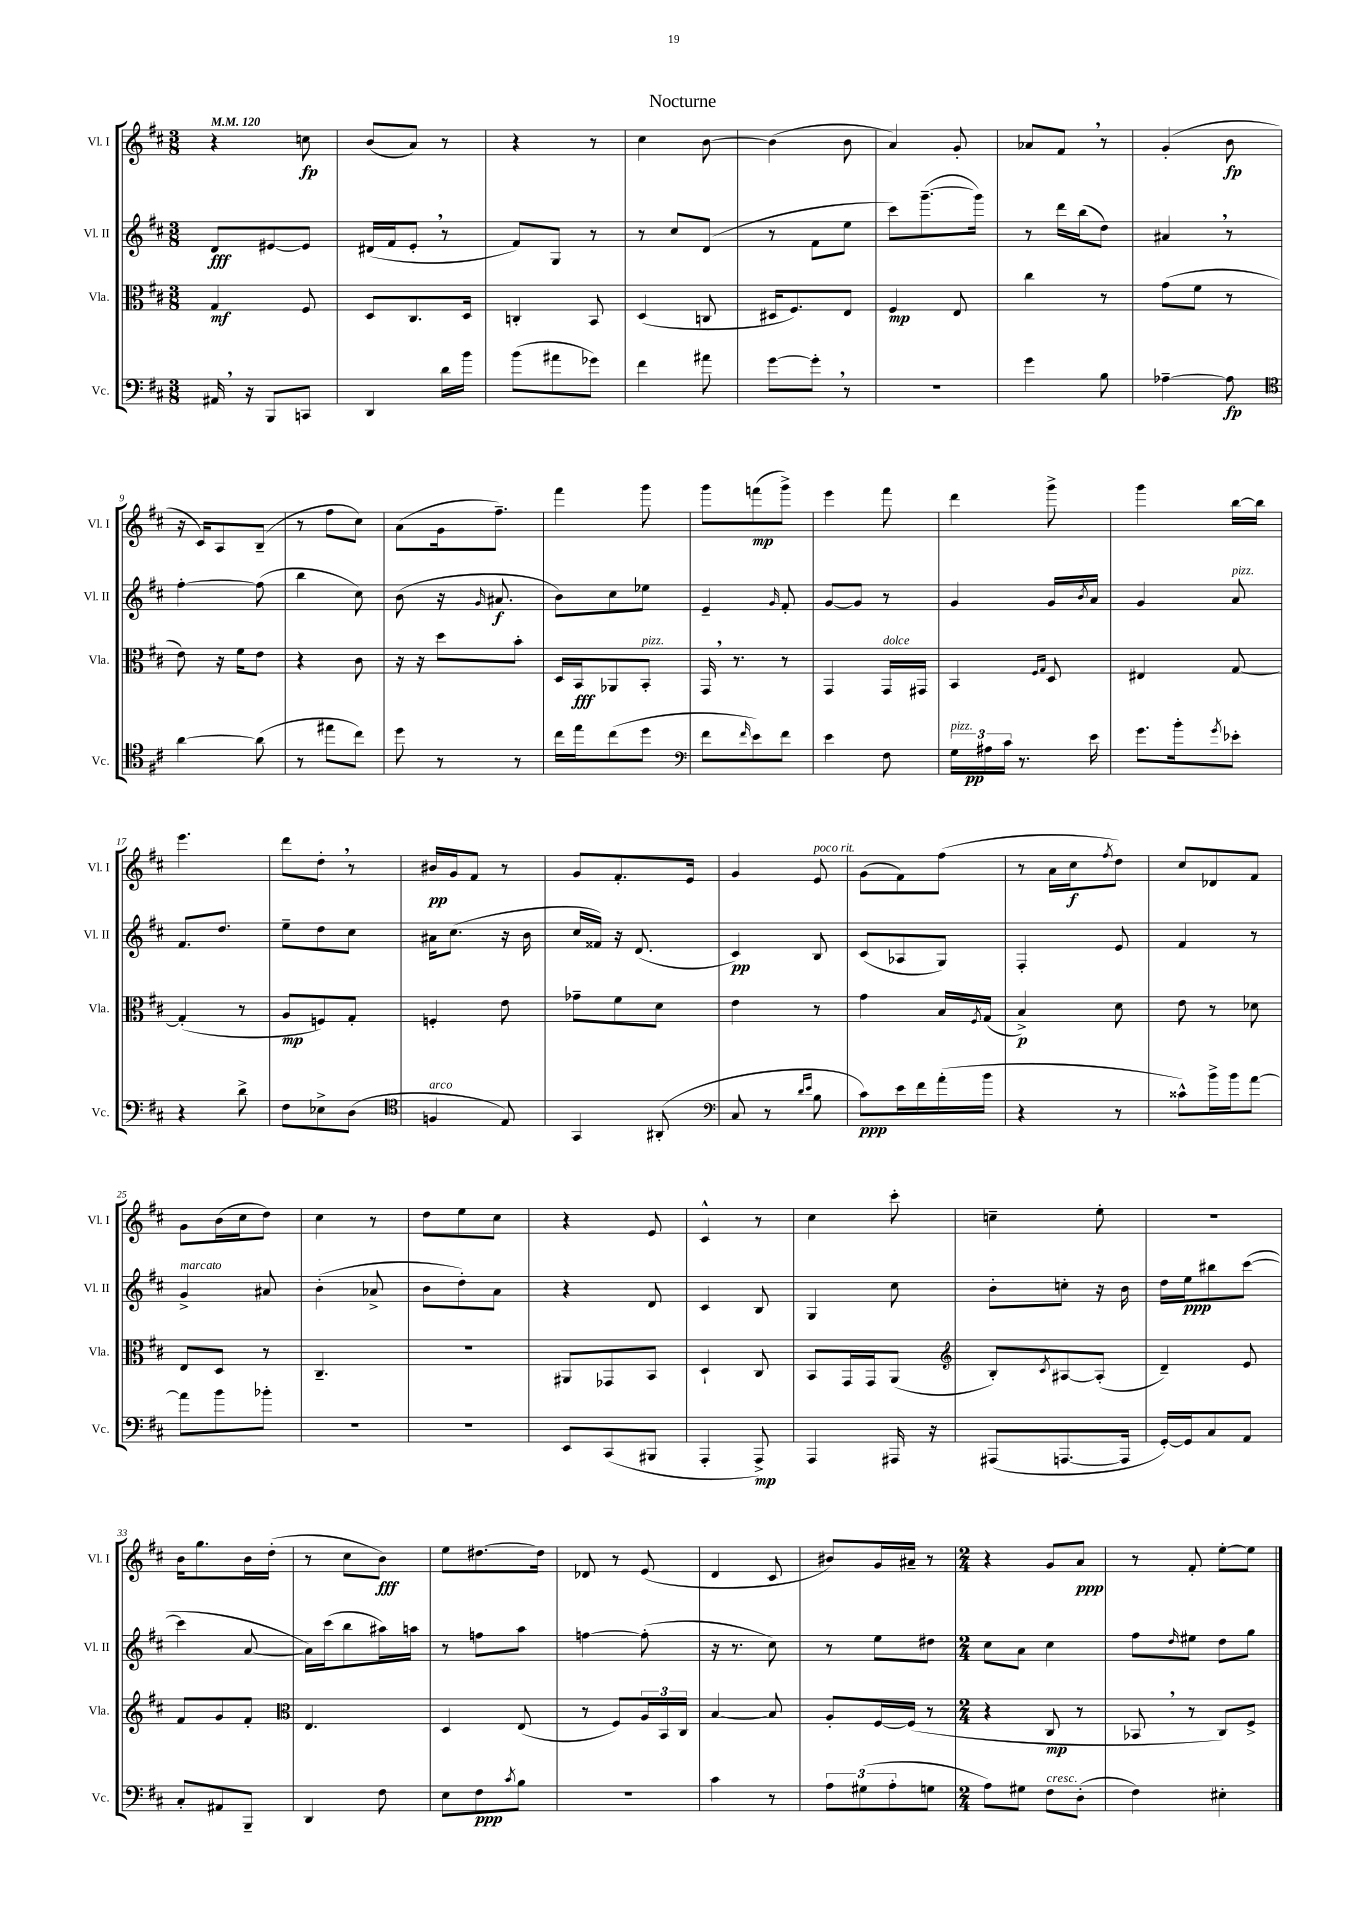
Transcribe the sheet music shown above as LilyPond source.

\header { title = "Nocturne" }
<<
\new StaffGroup <<
\new Staff = "s0" \with { instrumentName = "Vl. I" shortInstrumentName = "Vl. I" } {
    \clef treble \key d \major \numericTimeSignature \time 3/8 \tempo 4 = 120
    r4 c''8\fp |
    b'8( a'8) r8 |
    r4 r8 |
    cis''4 b'8~ |
    b'4( b'8 |
    a'4) g'8-. |
    aes'8 fis'8 \breathe r8 |
    g'4-.( b'8\fp |
    r16 cis'16) a8 b8--( |
    r8 fis''8 cis''8) |
    a'8( g'16 fis''8.--) |
    fis'''4 g'''8 |
    g'''8 f'''8\mp( g'''8->) |
    e'''4 fis'''8 |
    d'''4 g'''8-> |
    g'''4 b''16~ b''16 |
    e'''4. |
    d'''8 d''8-. \breathe r8 |
    bis'16\pp g'16 fis'8 r8 |
    g'8 fis'8.-. e'16 |
    g'4 e'8^\markup { \italic "poco rit." } |
    g'8( fis'8) fis''8( |
    r8 a'16 cis''16\f \acciaccatura { fis''8 } d''8) |
    cis''8 des'8 fis'8 |
    g'8 b'16( cis''16 d''8) |
    cis''4 r8 |
    d''8 e''8 cis''8 |
    r4 e'8 |
    cis'4-^ r8 |
    cis''4 cis'''8-. |
    c''4-- e''8-. |
    R4. |
    b'16 g''8. b'16 d''16-.( |
    r8 cis''8 b'8\fff) |
    e''8 dis''8.~ dis''16 |
    des'8 r8 e'8( |
    d'4 cis'8 |
    bis'8) g'16 ais'16-- r8 |
    \numericTimeSignature \time 2/4 r4 g'8 a'8\ppp |
    r8 fis'8-. e''8~-. e''8 \bar "|." |
}
\new Staff = "s1" \with { instrumentName = "Vl. II" shortInstrumentName = "Vl. II" } {
    \clef treble \key d \major \numericTimeSignature \time 3/8
    d'8\fff eis'8~ eis'8 |
    dis'16( fis'16 e'8-. \breathe r8 |
    fis'8) g8 r8 |
    r8 cis''8 d'8( |
    r8 fis'8 e''8 |
    cis'''8) g'''8.~--( g'''16) |
    r8 d'''16 b''16( d''8) |
    ais'4 \breathe r8 |
    fis''4~-. fis''8( |
    b''4 cis''8) |
    b'8( r16 \grace { g'16 } ais'8.\f |
    b'8) cis''8 ees''8 |
    e'4-- \grace { g'16 } fis'8-. |
    g'8~ g'8 r8 |
    g'4 g'16 \acciaccatura { b'8 } a'16 |
    g'4 a'8^\markup { \italic "pizz." } |
    fis'8. d''8. |
    e''8-- d''8 cis''8 |
    ais'16 cis''8.( r16 b'16 |
    cis''16 fisis'16) r16 d'8.( |
    cis'4\pp) b8 |
    cis'8( aes8 g8) |
    fis4-. e'8 |
    fis'4 r8 |
    g'4->^\markup { \italic "marcato" } ais'8 |
    b'4-.( aes'8-> |
    b'8 d''8-.) a'8 |
    r4 d'8 |
    cis'4 b8 |
    g4 cis''8 |
    b'8-. c''8-. r16 b'16 |
    d''16 e''16\ppp bis''8 cis'''8~( |
    cis'''4 a'8~ |
    a'16) cis'''16( b''8 ais''16) a''16 |
    r8 f''8 a''8 |
    f''4~ f''8-.( |
    r16 r8. cis''8) |
    r8 e''8 dis''8 |
    \numericTimeSignature \time 2/4 cis''8 a'8 cis''4 |
    fis''8 \grace { d''16 } eis''8 d''8 g''8 \bar "|." |
}
\new Staff = "s2" \with { instrumentName = "Vla." shortInstrumentName = "Vla." } {
    \clef alto \key d \major \numericTimeSignature \time 3/8
    g4\mf fis8 |
    d8 cis8. d16 |
    c4-. b,8 |
    d4( c8 |
    dis16 fis8.) e8 |
    fis4\mp e8 |
    cis''4 r8 |
    g'8( fis'8 r8 |
    e'8) r16 fis'16 e'8 |
    r4 cis'8 |
    r16 r16 d''8 b'8-. |
    d16 b,16\fff aes,8 b,8-.^\markup { \italic "pizz." } |
    g,16 \breathe r8. r8 |
    g,4 g,16^\markup { \italic "dolce" } gis,16 |
    b,4 \grace { fis16 g16 } d8 |
    eis4 g8~ |
    g4-.( r8 |
    a8\mp f8) g8-. |
    f4-. e'8 |
    ges'8-- fis'8 d'8 |
    e'4 r8 |
    g'4 b16 \acciaccatura { fis8 } g16( |
    b4->\p) d'8 |
    e'8 r8 des'8 |
    e8 d8 r8 |
    cis4.-- |
    r4. |
    ais,8 ges,8 b,8 |
    d4-! cis8 |
    b,8 g,16 g,16 a,8( |
    \clef treble b8-.) \acciaccatura { cis'8 } ais8~ ais8-.( |
    d'4--) e'8 |
    fis'8 g'8 fis'8-. |
    \clef alto e4. |
    d4 e8( |
    r8 fis8) \tuplet 3/2 { a16 b,16 cis16 } |
    b4~ b8 |
    a8-. fis16~ fis16( r8 |
    \numericTimeSignature \time 2/4 r4 cis8\mp r8 |
    bes,8 \breathe r8 cis8) fis8-> \bar "|." |
}
\new Staff = "s3" \with { instrumentName = "Vc." shortInstrumentName = "Vc." } {
    \clef bass \key d \major \numericTimeSignature \time 3/8
    ais,16 \breathe r16 b,,8 c,8 |
    d,4 d'16 b'16 |
    b'8( ais'8 ges'8) |
    fis'4 ais'8 |
    g'8~ g'8-. \breathe r8 |
    R4. |
    g'4 b8 |
    aes4~-- aes8\fp |
    \clef tenor a'4~ a'8( |
    r8 eis''8 cis''8) |
    d''8 r8 r8 |
    cis''16 e''16 cis''8( d''8 |
    \clef bass fis'8 \grace { fis'16 } e'8) fis'8 |
    e'4 fis8 |
    \tuplet 3/2 { g16^\markup { \italic "pizz." } ais16\pp cis'16 } r8. e'16 |
    g'8. b'16-. \acciaccatura { g'8 } ees'8-. |
    r4 d'8-> |
    fis8 ees8-> d8( |
    \clef tenor f4^\markup { \italic "arco" } e8) |
    g,4 ais,8-.( |
    \clef bass cis8 r8 \grace { d'16 e'16 } b8 |
    cis'8\ppp) e'16 fis'16 a'16-.( b'16 |
    r4 r8 |
    cisis'8-^) b'16-> b'16 a'8~ |
    a'8 b'8 bes'8-. |
    R4. |
    R4. |
    e,8 cis,8( bis,,8 |
    a,,4-. a,,8->\mp) |
    a,,4 ais,,16 r16 |
    ais,,8( a,,8.~ a,,16 |
    g,16~-.) g,16 cis8 a,8 |
    cis8-. ais,8 b,,8-- |
    d,4 fis8 |
    e8 fis8\ppp \acciaccatura { cis'8 } b8 |
    R4. |
    cis'4 r8 |
    \tuplet 3/2 { a8 gis8( a8-. } g8 |
    \numericTimeSignature \time 2/4 a8) gis8 fis8^\markup { \italic "cresc." } d8-.( |
    fis4) eis4-. \bar "|." |
}
>>
>>
